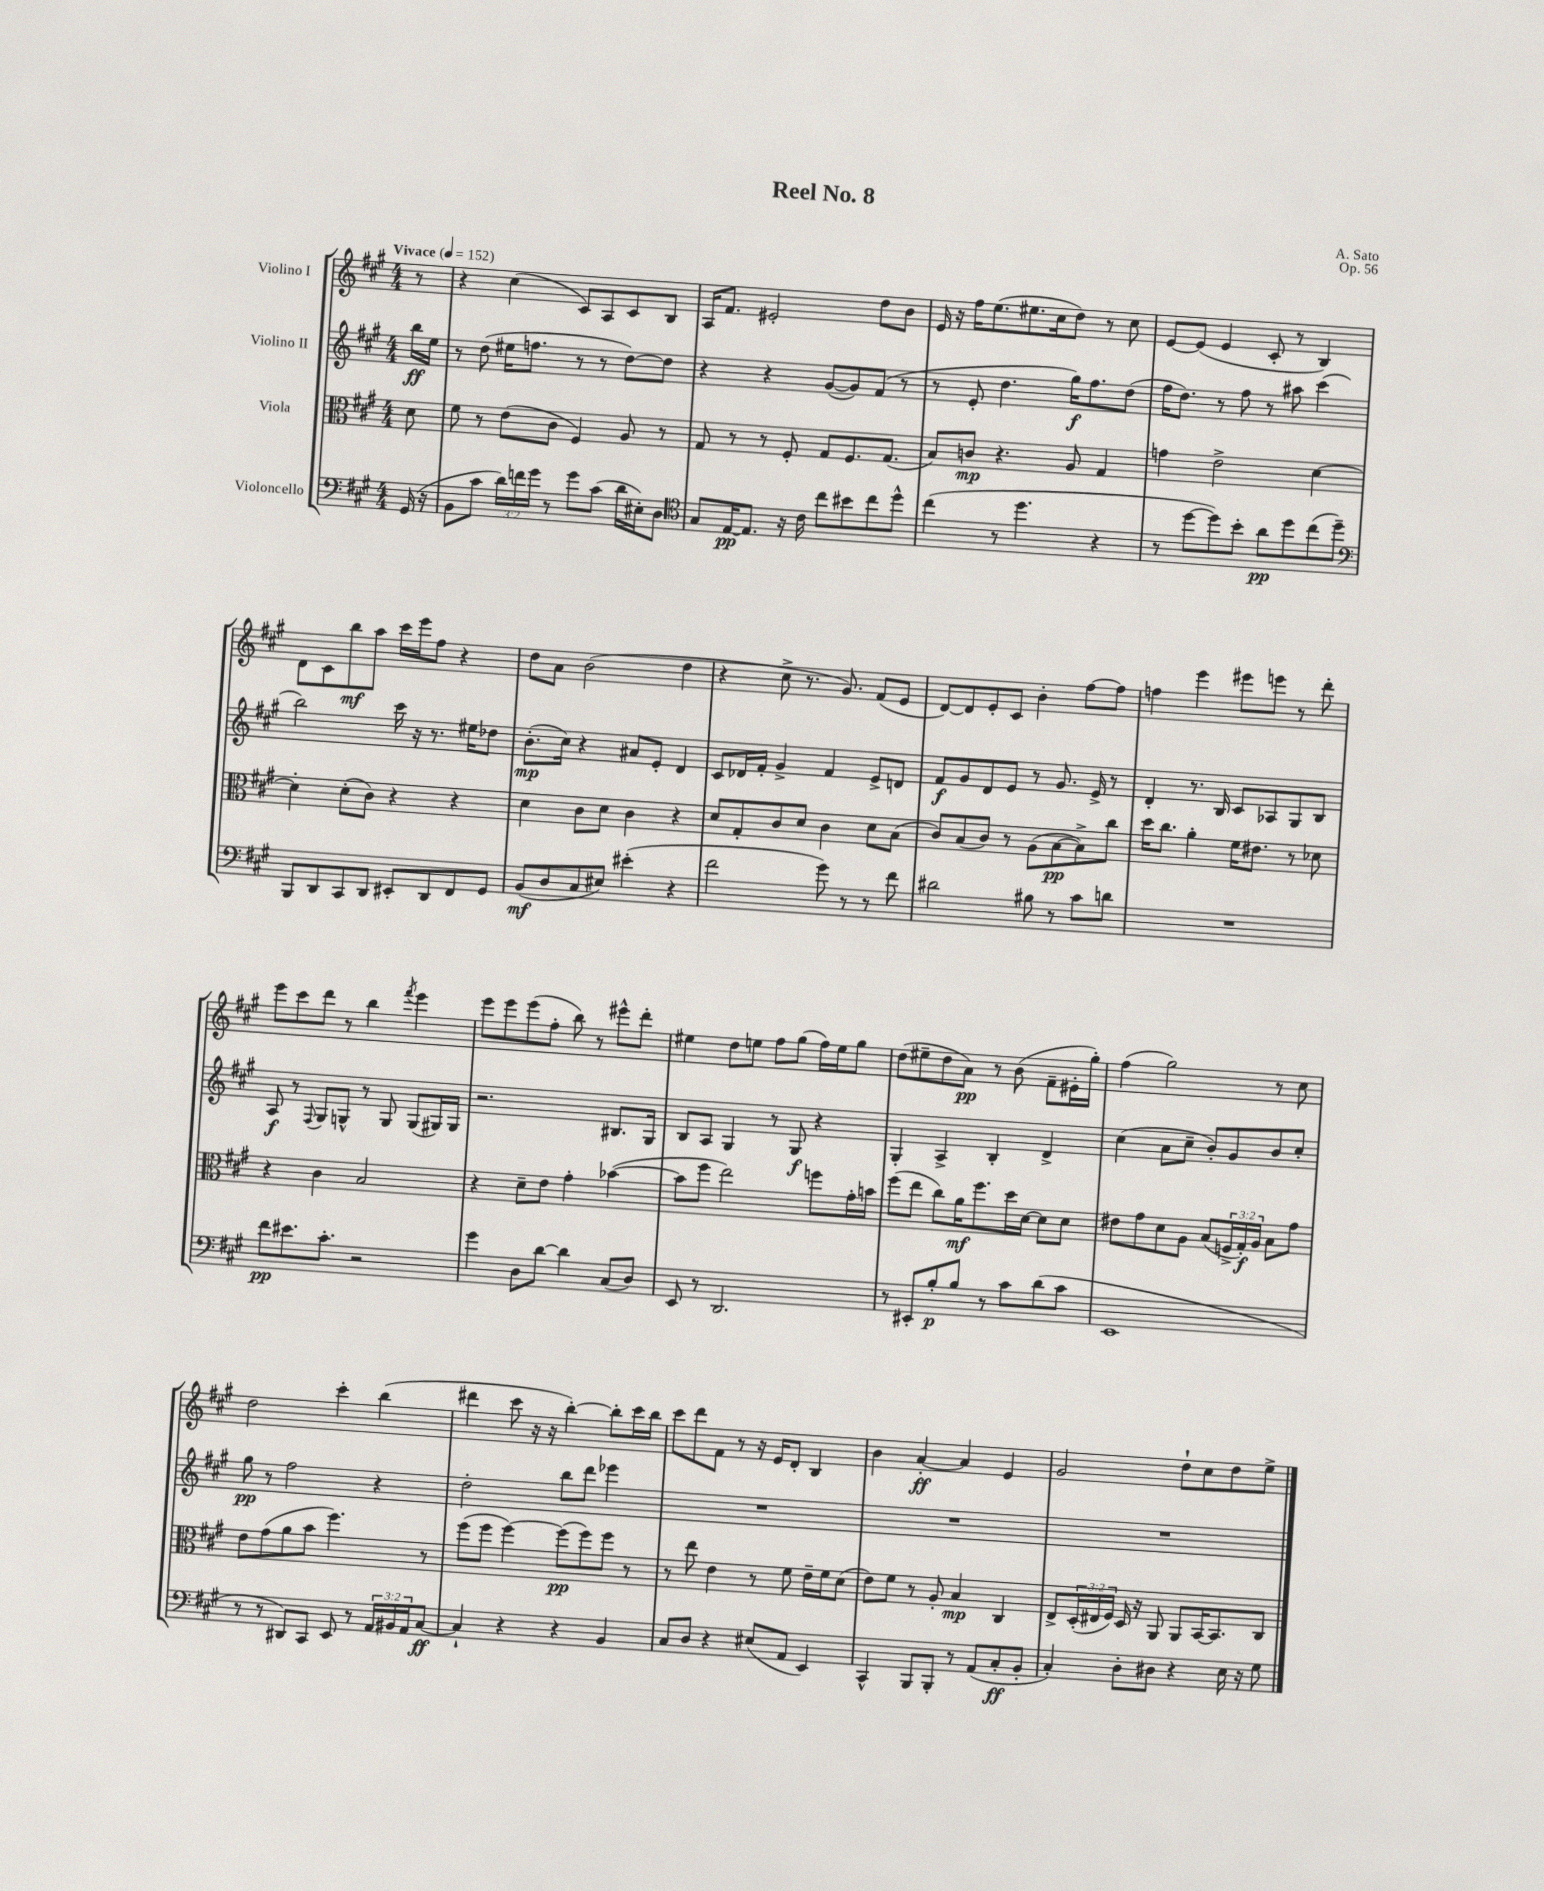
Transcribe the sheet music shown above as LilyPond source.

\header { title = "Reel No. 8" composer = "A. Sato" opus = "Op. 56" }
<<
\new StaffGroup <<
\new Staff = "s0" \with { instrumentName = "Violino I" } {
    \clef treble \key a \major \numericTimeSignature \time 4/4 \partial 8 \tempo "Vivace" 4 = 152
    r8 |
    r4 cis''4( cis'8) a8 cis'8 b8 |
    a16 fis'8. eis'2-. d''8 b'8 |
    e'16 r16 fis''16 e''8.( eis''8. cis''16 d''8) r8 cis''8 |
    e'8~ e'8( e'4 cis'8-. r8 b4) |
    d'8 cis'8 b''8\mf a''8 cis'''16 e'''16 fis''8 r4 |
    d''8 a'8 b'2( d''4 |
    r4 cis''8-> r8. gis'8.) fis'8( e'8 |
    d'8~) d'8 e'8-. cis'8 b'4-. fis''8~ fis''8 |
    f''4 e'''4 eis'''8 e'''8 r8 d'''8-. |
    e'''8 cis'''8 d'''8 r8 b''4 \acciaccatura { fis'''8 } e'''4 |
    e'''8 e'''8 e'''8( fis''8-. b''8) r8 eis'''8-^ d'''8-. |
    eis''4 d''8 e''8 fis''8 gis''8( fis''16) e''16 gis''8 |
    d''8( eis''8-- d''8 a'8\pp) r8 b'8( fis'8-- eis'16-. gis''16-.) |
    fis''4( gis''2) r8 cis''8 |
    d''2 cis'''4-. b''4( |
    dis'''4 cis'''8 r16 r16 b''4~-.) b''8-. cis'''16 b''16 |
    cis'''8 d'''8 fis'8 r8 r16 e'16 d'8-. b4 |
    b'4 a'4~-.\ff a'4 e'4 |
    gis'2 d''8-! cis''8 d''8 e''8-> \bar "|." |
}
\new Staff = "s1" \with { instrumentName = "Violino II" } {
    \clef treble \key a \major \numericTimeSignature \time 4/4 \partial 8
    b''16\ff e''16 |
    r8 d''8( eis''16 f''8. r8 r8 d''8~) d''8 |
    r4 r4 gis'8~( gis'8) fis'8( r8 |
    r8 e'8-. d''4. gis''16\f) fis''8. d''8( |
    fis''16 d''8.) r8 fis''8 r8 ais''8 cis'''4( |
    b''2) cis'''16 r16 r8. eis''16 des''8 |
    b'8.-.\mp( cis''16) r4 ais'8 e'8-. d'4 |
    cis'8 des'16 fis'16-. gis'4-> fis'4 e'8-> d'8 |
    fis'8\f gis'8 d'8 e'8 r8 gis'8. e'16-> r8 |
    d'4-. r8. b16 cis'8 aes8 gis8 b8 |
    a8\f r8 \appoggiatura { fis8 } gis8 g8-^ r8 g8 g8( gis16) gis16 |
    r2. bis8. gis16 |
    b8 a8 gis4 r8 gis8\f r4 |
    gis4-. a4-> b4-. d'4-> |
    cis''4( a'8 cis''8-- b'8-.) gis'8 b'8 cis''8-. |
    gis''8\pp r8 fis''2 r4 |
    d''2-. b''8 d'''8 ees'''4 |
    R1 |
    R1 |
    R1 \bar "|." |
}
\new Staff = "s2" \with { instrumentName = "Viola" } {
    \clef alto \key a \major \numericTimeSignature \time 4/4 \override Staff.TupletNumber.text = #tuplet-number::calc-fraction-text \partial 8
    d'8 |
    fis'8 r8 e'8( cis'8 fis4) a8 r8 |
    gis8 r8 r8 fis8-. gis8 fis8. gis8.( |
    b8) c'8\mp r4. a8 gis4 |
    g'4 e'2-> d'4~ |
    d'4-. d'8-.( cis'8) r4 r4 |
    d'4 cis'8 d'8 cis'4 r4 |
    d'8 gis8-. cis'8 d'8 cis'4 d'8 b8( |
    cis'8) b8( cis'8) r8 a8( b8~\pp b8->) cis''8 |
    d''16 cis''8. a'4-. fis'16 eis'8. r8 des'8 |
    r4 cis'4 b2 |
    r4 d'8-- e'8 gis'4-. bes'4~( |
    bes'8 fis''8 e''2) f''8 gis'16-. b'16 |
    fis''8( e''8 cis''8) a'16\mf fis''8. d''16 d'16~ d'8 d'8 |
    eis'8 gis'8 d'8 a8 b8( \tuplet 3/2 { f16-> gis16-.\f) a16 } b8 gis'8 |
    e'8 gis'8( a'8 b'8 fis''4.) r8 |
    fis''8( fis''8 fis''4~) fis''8\pp( fis''8) fis''8 r8 |
    r8 e''8 e'4 r8 fis'8 e'16-- fis'16 d'8( |
    e'8) fis'8 r8 a8-. b4\mp cis4 |
    e8-> \tuplet 3/2 { d16-.( eis16 fis16) } d16 r16 a,8 a,8 b,16~ b,8. cis8 \bar "|." |
}
\new Staff = "s3" \with { instrumentName = "Violoncello" } {
    \clef bass \key a \major \numericTimeSignature \time 4/4 \override Staff.TupletNumber.text = #tuplet-number::calc-fraction-text \partial 8
    gis,16( r16 |
    b,8 cis'8 \tuplet 3/2 { d'16) f'16 gis'16 } r8 gis'8 cis'8( d'16 eis16-.) d8 |
    \clef tenor gis8 e16~\pp e8. r16 cis'16 cis''8 bis'8 cis''8 d''8-^ |
    cis''4( r8 d''4. r4 |
    r8 d''8~ d''8) b'8-. a'8\pp d''8 cis''8( d''8--) |
    \clef bass b,,8 d,8 cis,8 d,8 eis,8-. d,8 fis,8 gis,8 |
    b,8\mf( d8 cis8 eis8) eis'4-.( r4 |
    fis'2 gis'8) r8 r8 fis'8 |
    dis'2 bis8 r8 cis'8 d'8 |
    R1 |
    fis'8\pp eis'8. cis'8.-. r2 |
    gis'4 d8 d'8~ d'4 cis8( d8) |
    e,8 r8 d,2. |
    r8 eis,8-. b8-.\p b8 r8 cis'8 d'8( cis'8 |
    e,1 |
    r8 r8 dis,8) cis,8 e,8 r8 \tuplet 3/2 { a,16 bis,16 a,16 } cis8~\ff |
    cis4-! r4 r4 b,4 |
    cis8 d8 r4 eis8( a,8 e,4) |
    cis,4-^ b,,8 b,,8-. r8 a,8( cis8-.\ff b,8-. |
    cis4-.) d8-. dis8 r4 e16 r16 gis8 \bar "|." |
}
>>
>>
\layout { \context { \Score \remove "Bar_number_engraver" } }
